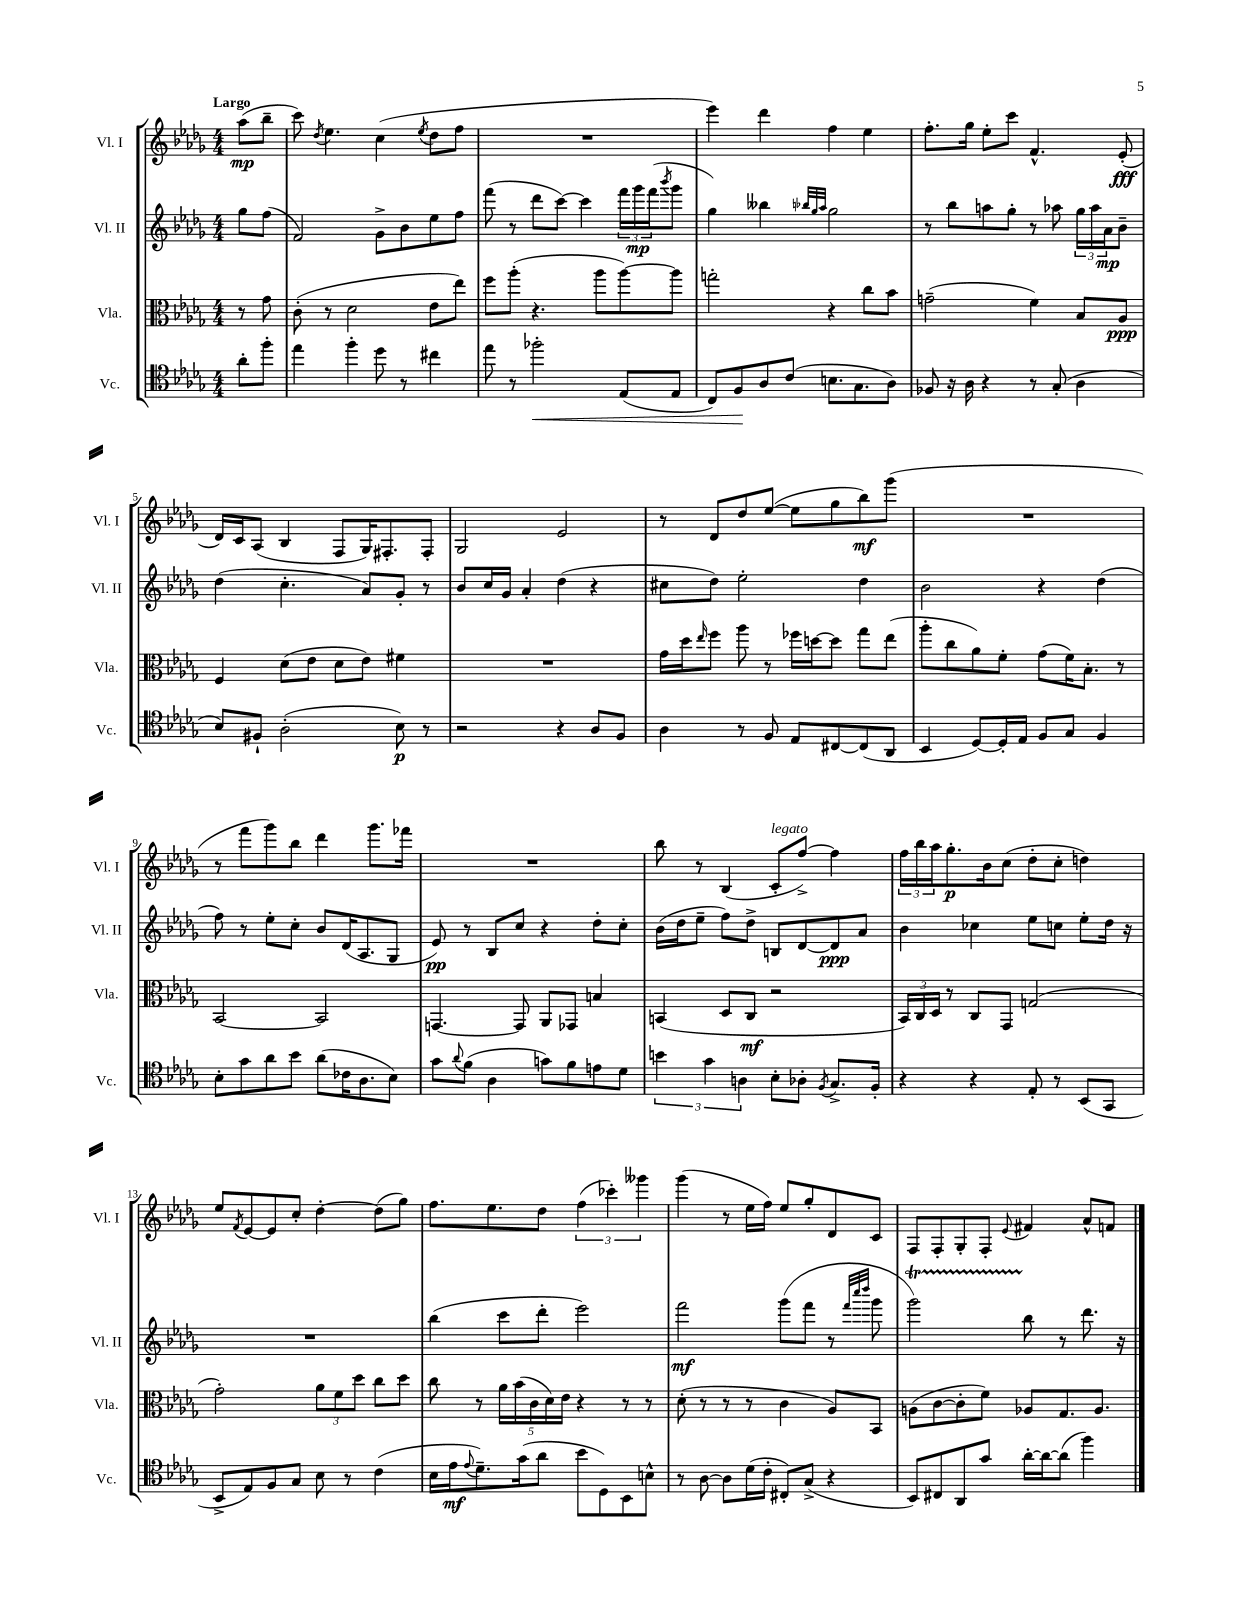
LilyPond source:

<<
\new StaffGroup <<
\new Staff = "s0" \with { instrumentName = "Vl. I" shortInstrumentName = "Vl. I" } {
    \clef treble \key des \major \numericTimeSignature \time 4/4 \partial 4 \tempo "Largo"
    aes''8\mp( bes''8-- |
    c'''8) \acciaccatura { des''8 } ees''4. c''4( \acciaccatura { ees''8 } des''8 f''8 |
    R1 |
    ees'''4) des'''4 f''4 ees''4 |
    f''8.-. ges''16 ees''8-. c'''8 f'4.-^ ees'8-.\fff( |
    des'16) c'16 aes8( bes4 f8 ges16) fis8.-. fis8-. |
    ges2 ees'2 |
    r8 des'8 des''8 ees''8~( ees''8 ges''8 bes''8\mf) ges'''8( |
    R1 |
    r8 f'''8 ges'''8) bes''8 des'''4 ges'''8. fes'''16 |
    R1 |
    bes''8 r8 bes4( c'8-.^\markup { \italic "legato" } f''8~->) f''4 |
    \tuplet 3/2 { f''16 bes''16 aes''16 } ges''8.-.\p bes'16 c''8( des''8-. c''8-. d''4) |
    ees''8 \acciaccatura { f'8 } ees'8~ ees'8 c''8-. des''4~-. des''8( ges''8) |
    f''8. ees''8. des''8 \tuplet 3/2 { f''4( ces'''4-.) geses'''4 } |
    ges'''4( r8 ees''16 f''16) ees''8 ges''8-. des'8 c'8 |
    f8 f8-. ges8-. f8-. \appoggiatura { ees'8 } fis'4 aes'8-^ f'8 \bar "|." |
}
\new Staff = "s1" \with { instrumentName = "Vl. II" shortInstrumentName = "Vl. II" } {
    \clef treble \key des \major \numericTimeSignature \time 4/4 \partial 4
    ges''8 f''8( |
    f'2) ges'8-> bes'8 ees''8 f''8 |
    f'''8( r8 des'''8 c'''8~) c'''4 \tuplet 3/2 { f'''16 ges'''16\mp f'''16( } \acciaccatura { bes'''8 } ges'''8 |
    ges''4) beses''4 \grace { bes''32 ges''32 aes''32 } ges''2 |
    r8 bes''8 a''8 ges''8-. r8 aes''8 \tuplet 3/2 { ges''16 aes''16 aes'16\mp } bes'8-- |
    des''4( c''4.-. aes'8) ges'8-. r8 |
    bes'8 c''16 ges'16 aes'4-. des''4( r4 |
    cis''8 des''8) ees''2-. des''4 |
    bes'2 r4 des''4( |
    f''8) r8 ees''8-. c''8-. bes'8 des'16( aes8. ges8 |
    ees'8\pp) r8 bes8 c''8 r4 des''8-. c''8-. |
    bes'16( des''16 ees''8-- f''8) des''8-> b8 des'8~ des'8\ppp aes'8 |
    bes'4 ces''4 ees''8 c''8 ees''8-. des''16 r16 |
    R1 |
    bes''4( c'''8 des'''8-. ees'''2) |
    f'''2\mf ges'''8( f'''8 r8 \grace { f'''32 c''''32 des''''32 } ges'''8 |
    ges'''2\startTrillSpan) bes''8\stopTrillSpan r8 des'''8. r16 \bar "|." |
}
\new Staff = "s2" \with { instrumentName = "Vla." shortInstrumentName = "Vla." } {
    \clef alto \key des \major \numericTimeSignature \time 4/4 \partial 4
    r8 ges'8 |
    c'8-.( r8 des'2 ees'8 ees''8) |
    f''8 aes''8-.( r4. aes''8 aes''8~) aes''8 |
    g''2-. r4 c''8 bes'8 |
    g'2--( f'4) bes8 aes8\ppp |
    f4 des'8( ees'8 des'8 ees'8) fis'4 |
    R1 |
    ges'16 des''16 \grace { ees''16 } f''8 aes''8 r8 fes''16 d''16~ d''8 ges''8 ees''8( |
    aes''8-. c''8 aes'8) f'8-. ges'8( f'16) bes8.-. r8 |
    bes,2~ bes,2 |
    g,4.~ g,8 aes,8 ges,8 b4 |
    b,4( des8 c8\mf r2 |
    \tuplet 3/2 { bes,16) c16 des16 } r8 c8 ges,8 g2( |
    ges'2-.) \tuplet 3/2 { aes'8 f'8 des''8 } c''8 des''8 |
    c''8 r8 \tuplet 5/4 { aes'16 bes'16( c'16 des'16) ees'16 } r4 r8 r8 |
    des'8-.( r8 r8 r8 c'4 aes8) bes,8 |
    a8( c'8~ c'8-. f'8) aes8 ges8. aes8. \bar "|." |
}
\new Staff = "s3" \with { instrumentName = "Vc." shortInstrumentName = "Vc." } {
    \clef tenor \key des \major \numericTimeSignature \time 4/4 \partial 4
    aes'8-. f''8-. |
    ees''4 f''4-. des''8 r8 cis''4 |
    ees''8 r8 fes''2-.\< ees8( ees8 |
    c8) f8\! aes8 c'8( b8. ges8. aes8) |
    fes8 r16 aes16 r4 r8 ges8-.( aes4 |
    bes8) fis8-! aes2-.( bes8\p) r8 |
    r2 r4 aes8 f8 |
    aes4 r8 f8 ees8 cis8~ cis8( aes,8 |
    bes,4 des8~) des16-. ees16 f8 ges8 f4 |
    bes8-. ges'8 aes'8 bes'8 aes'8( ces'16 aes8. bes8) |
    ges'8 \appoggiatura { aes'8 } f'8( aes4 g'8) f'8 e'8 des'8 |
    \tuplet 3/2 { b'4 ges'4 a4 } bes8-. aes8-. \acciaccatura { f8 } ges8.-> f16-. |
    r4 r4 ees8-. r8 bes,8( ges,8 |
    bes,8-> ees8) f8 ges8 bes8 r8 c'4( |
    bes16 ees'16\mf \appoggiatura { ees'8 } des'8.--) ges'16( aes'8 bes'8 des8) bes,8 b8-^ |
    r8 aes8~ aes8 des'16( c'16-. cis8-.) ges8->( r4 |
    bes,8) cis8 aes,8 ges'8 aes'16~-. aes'16~ aes'8( f''4) \bar "|." |
}
>>
>>
